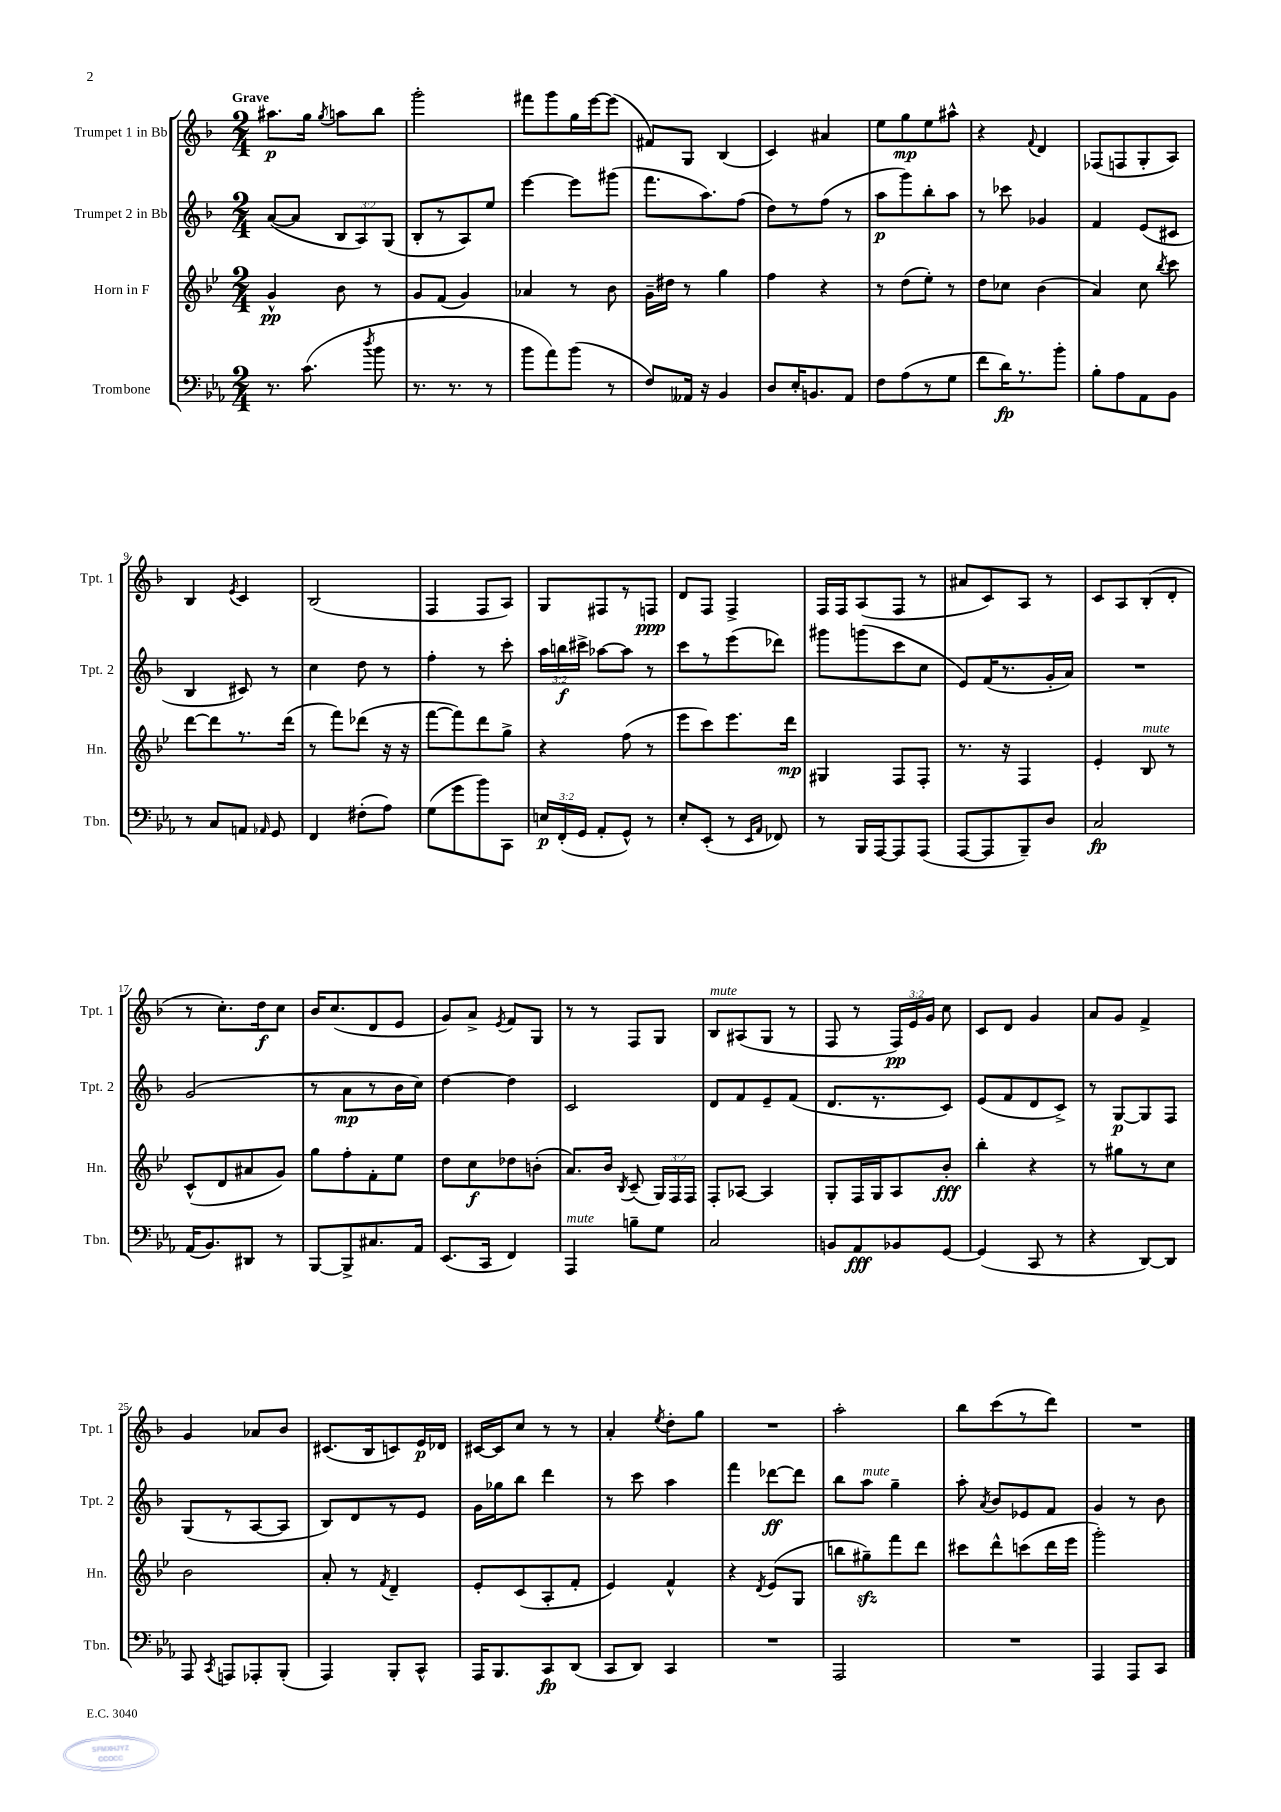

**kern	**dynam	**kern	**dynam	**kern	**dynam	**kern	**dynam
*part4	*part4	*part3	*part3	*part2	*part2	*part1	*part1
*staff4	*staff4	*staff3	*staff3	*staff2	*staff2	*staff1	*staff1
*I"Trombone	*	*I"Horn in F	*	*I"Trumpet 2 in Bb	*	*I"Trumpet 1 in Bb	*
*I'Tbn.	*	*I'Hn.	*	*I'Tpt. 2	*	*I'Tpt. 1	*
*clefF4	*	*clefG2	*	*clefG2	*	*clefG2	*
*k[b-e-a-]	*	*k[b-e-]	*	*k[b-]	*	*k[b-]	*
*M2/4	*	*M2/4	*	*M2/4	*	*M2/4	*
=1	=1	=1	=1	=1	=1	=1	=1
!	!	!	!	!	!	!LO:TX:a:B:t=Grave	!
8.r	.	4g^^/	pp	([8a/L	.	8.aa#X\L	p
.	.	.	.	8a/J]	.	.	.
(8.c\	.	.	.	.	.	16gg\Jk	.
.	.	.	.	.	.	8qgg/	.
.	.	8b-\	.	12B-/L	.	8aan\L	.
.	.	.	.	12A/)	.	.	.
8qdd/	.	.	.	.	.	.	.
8b-\	.	8r	.	.	.	8bb-\J	.
.	.	.	.	(12G/J	.	.	.
=2	=2	=2	=2	=2	=2	=2	=2
8.r	.	8g/L	.	8B-'/L	.	2ggg'\	.
.	.	(8f/J	.	8r	.	.	.
8.r	.	.	.	.	.	.	.
.	.	4g/)	.	8A/)	.	.	.
8r	.	.	.	8ee/J	.	.	.
=3	=3	=3	=3	=3	=3	=3	=3
8b-\L	.	4a-X/	.	[4eee\	.	8fff#X\L	.
8a-\)	.	.	.	.	.	8ggg\	.
(8b-\J	.	8r	.	8eee\L]	.	16gg\L	.
.	.	.	.	.	.	[16eee\J	.
8r	.	8b-\	.	(8ggg#X\J	.	(8eee\J]	.
=4	=4	=4	=4	=4	=4	=4	=4
8F/L)	.	16g~\LL	.	8.fff\L	.	8f#X/L)	.
.	.	16dd#X\JJ	.	.	.	.	.
16AA--X/Jk	.	8r	.	.	.	8G/J	.
16r	.	.	.	8.aa\)	.	.	.
4BB-/	.	4gg\	.	.	.	(4B-/	.
.	.	.	.	(8ff\J	.	.	.
=5	=5	=5	=5	=5	=5	=5	=5
8D/L	.	4ff\	.	8dd\L)	.	4c/)	.
16E-'/K	.	.	.	8r	.	.	.
8.BBn/	.	.	.	.	.	.	.
.	.	4r	.	(8ff\J	.	4a#X/	.
8AA-/J	.	.	.	8r	.	.	.
=6	=6	=6	=6	=6	=6	=6	=6
8F\L	.	8r	.	8aa\L	p	8ee\L	.
(8A-\	.	(8dd\L	.	8ggg\)	.	8gg\	mp
8r	.	8ee-'\J)	.	8bb-'\	.	8ee\	.
8G\J	.	8r	.	8aa\J	.	8aa#X^^\J	.
=7	=7	=7	=7	=7	=7	=7	=7
8f\L	.	8dd\L	.	8r	.	4r	.
16d\K)	fp	8cc-X\J	.	8ccc-X\	.	.	.
8.r	.	.	.	.	.	.	.
.	.	.	.	.	.	8qqf/	.
.	.	(4b-\	.	4g-X/	.	4d/	.
8b-'\J	.	.	.	.	.	.	.
=8	=8	=8	=8	=8	=8	=8	=8
8B-'\L	.	4a/)	.	4f/	.	(8F-X/L	.
8A-\	.	.	.	.	.	8Fn/	.
8AA-\	.	8cc\	.	(8e/L	.	8G'/	.
.	.	8qbb-/	.	.	.	.	.
8BB-\J	.	8ccc\	.	8c#X/J	.	8A/J)	.
!!LO:LB:g=z
=9	=9	=9	=9	=9	=9	=9	=9
8r	.	[8ddd\L	.	4B-/	.	4B-/	.
8C/L	.	8ddd\]	.	.	.	.	.
.	.	.	.	.	.	8qe/	.
8AAn/J	.	8.r	.	8c#X/)	.	4c/	.
16qqAA-X/	.	.	.	.	.	.	.
8GG/	.	.	.	8r	.	.	.
.	.	(16ddd\Jk	.	.	.	.	.
=10	=10	=10	=10	=10	=10	=10	=10
4FF/	.	8r	.	4cc\	.	(2B-/	.
.	.	8fff\L)	.	.	.	.	.
(8F#X'\L	.	(8ddd-X\J	.	8dd\	.	.	.
8A-\J)	.	16r	.	8r	.	.	.
.	.	16r	.	.	.	.	.
=11	=11	=11	=11	=11	=11	=11	=11
(8G\L	.	[8fff\L	.	4ff'\	.	4F/	.
8g\	.	8fff\])	.	.	.	.	.
8b-\)	.	8ddd\	.	8r	.	8F/L	.
8CC\J	.	8gg^\J	.	8ccc'\	.	8A/J)	.
=12	=12	=12	=12	=12	=12	=12	=12
24En/LL	p	4r	.	24aa\LL	.	8G/L	.
(24FF'/	.	.	.	24bbn\	f	.	.
24GG/JJ	.	.	.	24ccc#X^\JJ	.	.	.
8AA-'/L	.	.	.	[8aa-X\L	.	8F#X/	.
8GG^^/J)	.	(8ff\	.	8aa-\J]	.	8r	.
8r	.	8r	.	8r	.	8Fn/J	ppp
=13	=13	=13	=13	=13	=13	=13	=13
8E-'/L	.	8eee-\L	.	8ccc\L	.	8d/L	.
(8EE-'/J	.	8ccc\)	.	8r	.	8F/J	.
8r	.	8.eee-\	.	(8eee\	.	4F^/	.
16qqEE-/LL	.	.	.	.	.	.	.
16qqAA-/JJ	.	.	.	.	.	.	.
8FF-X/)	.	.	.	8ddd-X\J)	.	.	.
.	.	16ddd\Jk	mp	.	.	.	.
=14	=14	=14	=14	=14	=14	=14	=14
8r	.	4G#X/	.	8ggg#X\L	.	16F/LL	.
.	.	.	.	.	.	16F/J	.
16BBB-/LL	.	.	.	(8gggn\	.	(8A/	.
[16AAA-/J	.	.	.	.	.	.	.
8AAA-/]	.	8F/L	.	8ccc\	.	8F/J	.
(8AAA-/J	.	8F'/J	.	8cc\J	.	8r	.
=15	=15	=15	=15	=15	=15	=15	=15
[8AAA-/L	.	8.r	.	8e/L)	.	8a#X/L	.
8AAA-/]	.	.	.	(16f/K	.	8c/)	.
.	.	16r	.	8.r	.	.	.
8BBB-~/)	.	4F/	.	.	.	8A/J	.
8D/J	.	.	.	16g'/L	.	8r	.
.	.	.	.	16a/JJ)	.	.	.
=16	=16	=16	=16	=16	=16	=16	=16
2C/	fp	4e-'/	.	2r	.	8c/L	.
.	.	.	.	.	.	8A/	.
!	!	!LO:TX:a:i:t=mute	!	!	!	!	!
.	.	8B-/	.	.	.	(8B-'/	.
.	.	8r	.	.	.	8d'/J	.
!!LO:LB:g=z
=17	=17	=17	=17	=17	=17	=17	=17
(16AA-/KL	.	(8c^^/L	.	(2g/	.	8r	.
8.BB-/)	.	.	.	.	.	.	.
.	.	8d/	.	.	.	8.cc'\L)	.
8DD#X/J	.	8a#X/	.	.	.	.	.
.	.	.	.	.	.	16dd\k	f
8r	.	8g/J)	.	.	.	8cc\J	.
=18	=18	=18	=18	=18	=18	=18	=18
[8BBB-/L	.	8gg\L	.	8r	.	16b-/KL	.
.	.	.	.	.	.	(8.cc/	.
8BBB-^/]	.	8ff'\	.	8a\L	mp	.	.
8.C#X/	.	8f'\	.	8r	.	8d/	.
.	.	8ee-\J	.	16b-\L	.	8e/J	.
16AA-/Jk	.	.	.	16cc\JJ)	.	.	.
=19	=19	=19	=19	=19	=19	=19	=19
(8.EE-/L	.	8dd\L	.	[4dd\	.	8g/L)	.
.	.	8cc\	f	.	.	8a^/J	.
16CC/Jk	.	.	.	.	.	.	.
.	.	.	.	.	.	8qe/	.
4FF/)	.	8dd-X\	.	4dd\]	.	8f/L	.
.	.	(8bn'\J	.	.	.	8G/J	.
=20	=20	=20	=20	=20	=20	=20	=20
!LO:TX:a:i:t=mute	!	!	!	!	!	!	!
4AAA-/	.	8.a/L)	.	2c/	.	8r	.
.	.	.	.	.	.	8r	.
.	.	16b-/Jk	.	.	.	.	.
.	.	8qB-/	.	.	.	.	.
8Bn~\L	.	(8c~/	.	.	.	8F/L	.
8G\J	.	24G/LL)	.	.	.	8G/J	.
.	.	24F/	.	.	.	.	.
.	.	24F/JJ	.	.	.	.	.
=21	=21	=21	=21	=21	=21	=21	=21
!	!	!	!	!	!	!LO:TX:a:i:t=mute	!
2C/	.	8F'/L	.	8d/L	.	8B-/L	.
.	.	[8A-X/J	.	8f/	.	(8A#X/	.
.	.	4A-/]	.	8e~/	.	8G/J	.
.	.	.	.	(8f/J	.	8r	.
=22	=22	=22	=22	=22	=22	=22	=22
8BBn/L	.	8G'/L	.	8.d/L	.	8F/	.
8AA-/	fff	16F/L	.	.	.	8r	.
.	.	16G/J	.	8.r	.	.	.
8BB-X/	.	8A/	.	.	.	24F/LL)	pp
.	.	.	.	.	.	24e/	.
.	.	.	.	.	.	24g/JJ	.
[8GG/J	.	8b-'/J	fff	8c/J)	.	8cc\	.
=23	=23	=23	=23	=23	=23	=23	=23
(4GG/]	.	4bb-'\	.	(8e/L	.	8c/L	.
.	.	.	.	8f/	.	8d/J	.
8CC/	.	4r	.	8d/	.	4g/	.
8r	.	.	.	8c^/J)	.	.	.
=24	=24	=24	=24	=24	=24	=24	=24
4r	.	8r	.	8r	.	8a/L	.
.	.	8gg#X\L	.	[8G/L	p	8g/J	.
[8DD/L)	.	8r	.	8G/]	.	4f^/	.
8DD/J]	.	8cc\J	.	8F/J	.	.	.
!!LO:LB:g=z
=25	=25	=25	=25	=25	=25	=25	=25
8AAA-/	.	2b-\	.	(8G/L	.	4g/	.
8qCC/	.	.	.	.	.	.	.
8AAAn/L	.	.	.	8r	.	.	.
8AAA-X'/	.	.	.	[8A/	.	8a-X/L	.
(8BBB-'/J	.	.	.	8A/J]	.	8b-/J	.
=26	=26	=26	=26	=26	=26	=26	=26
4AAA-/)	.	8a'/	.	8B-/L)	.	(8.c#X/L	.
.	.	8r	.	8d/	.	.	.
.	.	.	.	.	.	16B-/k	.
.	.	8qf/	.	.	.	.	.
8BBB-'/L	.	4d~/	.	8r	.	8cn/)	.
8CC^^/J	.	.	.	8e/J	.	16e/L	p
.	.	.	.	.	.	16d-X/JJ	.
=27	=27	=27	=27	=27	=27	=27	=27
16AAA-/KL	.	8e-'/L	.	16g\LL	.	[16c#X/LL	.
8.BBB-/	.	.	.	16gg-X\J	.	16c#/J]	.
.	.	(8c/	.	8bb-\J	.	8cc/J	.
8CC/	fp	8A'/	.	4ddd\	.	8r	.
(8DD/J	.	8f'/J	.	.	.	8r	.
=28	=28	=28	=28	=28	=28	=28	=28
8CC/L	.	4e-/)	.	8r	.	4a'/	.
8DD/J)	.	.	.	8ccc\	.	.	.
.	.	.	.	.	.	8qee/	.
4CC/	.	4f^^/	.	4aa\	.	8dd'\L	.
.	.	.	.	.	.	8gg\J	.
=29	=29	=29	=29	=29	=29	=29	=29
2r	.	4r	.	4fff\	.	2r	.
.	.	8qd/	.	.	.	.	.
.	.	(8e-/L	.	[8ddd-X\L	ff	.	.
.	.	8G/J	.	8ddd-\J]	.	.	.
=30	=30	=30	=30	=30	=30	=30	=30
2AAA-/	.	8bbn\L	.	8bb-\L	.	2aa'\	.
!	!	!	!	!LO:TX:a:i:t=mute	!	!	!
.	.	8gg#Xzz~\)	.	8aa\J	.	.	.
.	.	8fff\	.	4gg~\	.	.	.
.	.	8ddd\J	.	.	.	.	.
=31	=31	=31	=31	=31	=31	=31	=31
2r	.	8ccc#X\L	.	8aa'\	.	8bb-\L	.
.	.	.	.	8qa/	.	.	.
.	.	8ddd^^\	.	8b-/L	.	(8ccc\	.
.	.	(8cccn\	.	8e-X/	.	8r	.
.	.	16ddd\L	.	8f/J	.	8ddd\J)	.
.	.	16eee-\JJ	.	.	.	.	.
=32	=32	=32	=32	=32	=32	=32	=32
4AAA-/	.	2ggg'\)	.	4g/	.	2r	.
8AAA-/L	.	.	.	8r	.	.	.
8CC/J	.	.	.	8b-\	.	.	.
==	==	==	==	==	==	==	==
*-	*-	*-	*-	*-	*-	*-	*-
